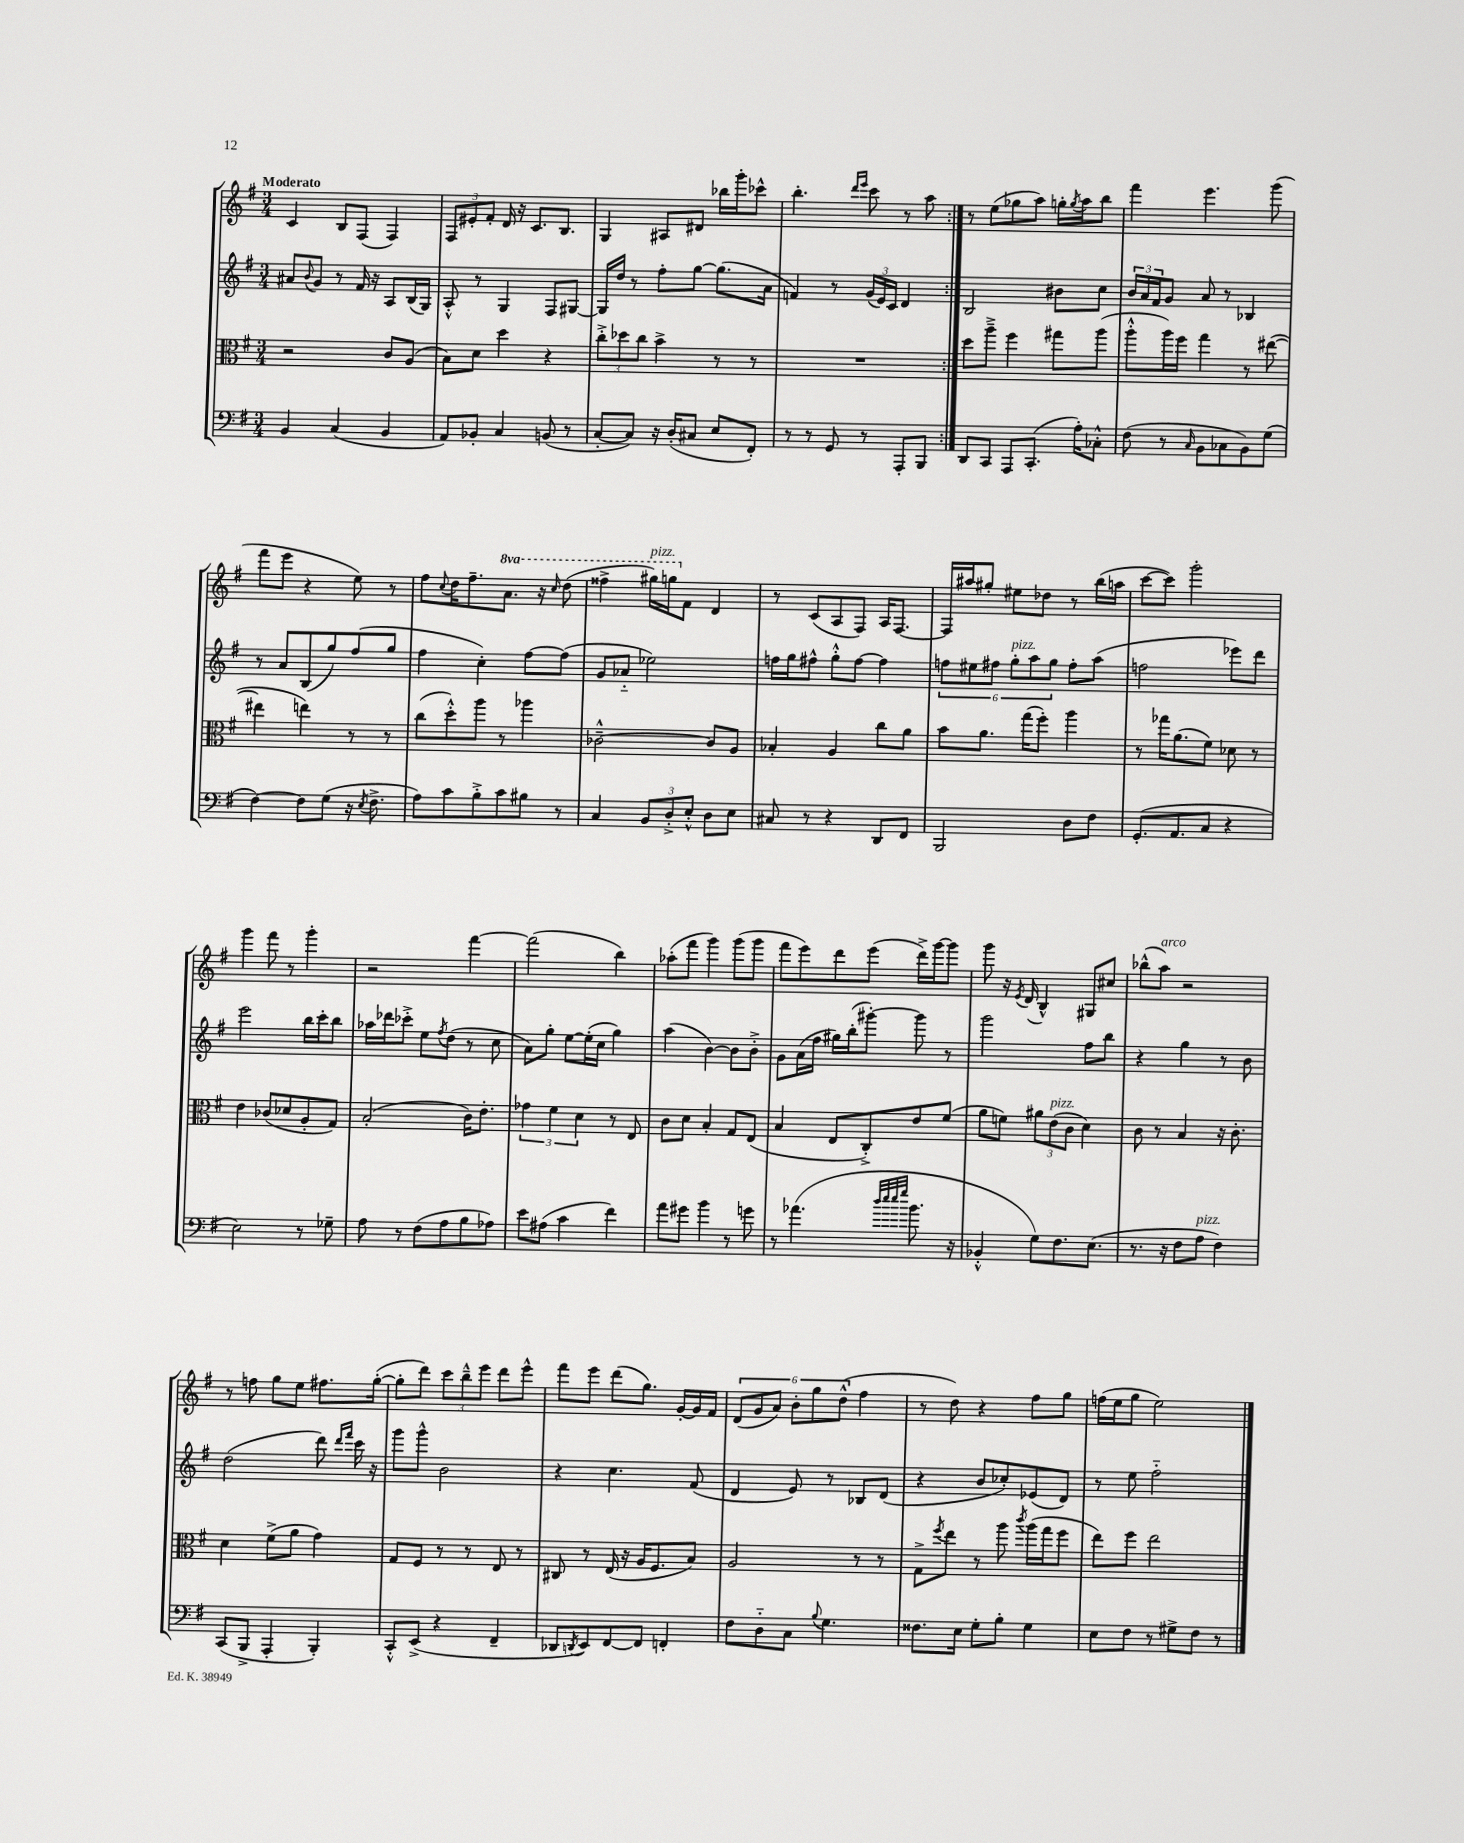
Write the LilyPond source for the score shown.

<<
\new StaffGroup <<
\new Staff = "s0" {
    \clef treble \key g \major \numericTimeSignature \time 3/4 \set Staff.ottavationMarkups = #ottavation-simple-ordinals \tempo "Moderato"
    \repeat volta 2 { c'4 b8 fis8( fis4) |
    \tuplet 3/2 { fis8 eis'8-. fis'8-. } d'16 r16 c'8. b8. |
    g4 ais8 dis'8 bes''16 g'''16-. ces'''8-^ |
    b''4.-. \grace { d'''16 e'''16 } c'''8 r8 a''8 | }
    r8 e''8( ges''8 a''8) g''16-. \acciaccatura { g''8 } a''16 b''8 |
    fis'''4 e'''4. g'''8( |
    fis'''8 e'''8 r4 e''8) r8 |
    fis''8 \appoggiatura { c''8 } d''16 fis''8.-- \ottava #1 a''8. r16 \grace { c'''16 } d'''8( |
    fisis'''4-> gis'''16^\markup { \italic "pizz." }) g'''16 \ottava #0 fis'8 d'4 |
    r8 c'8( a8 fis8) a16 fis8.~ |
    fis16 ais''16 gis''8-. eis''8 des''8 r8 b''16( a''16 |
    c'''8~ c'''8) g'''2-. |
    g'''4 fis'''8 r8 g'''4-. |
    r2 fis'''4~ |
    fis'''2( b''4) |
    aes''8-.( fis'''8 g'''4) g'''8( g'''8 |
    fis'''8 e'''8) d'''8 e'''8( d'''16->) g'''16~ g'''8 |
    g'''8 r16 \acciaccatura { e'8 } d'16( b4-^) gis8 cis''8 |
    bes''8-^( a''8^\markup { \italic "arco" }) r2 |
    r8 f''8 g''8 e''8 fis''8. g''16~-.( |
    g''8-. d'''8) \tuplet 3/2 { c'''8 b''8---^ e'''8 } d'''8 e'''8-^ |
    fis'''8 e'''8 d'''8( g''8.) g'16~-. g'16 fis'16 |
    \tuplet 6/4 { d'8( g'8 a'8) b'8-. g''8 d''8-^( } fis''4 |
    r8 d''8) r4 fis''8 g''8 |
    f''16( e''16 g''8 e''2) \bar "|." |
}
\new Staff = "s1" {
    \clef treble \key g \major \numericTimeSignature \time 3/4
    \repeat volta 2 { ais'8 \appoggiatura { b'8 } g'8 r8 fis'16 r16 a8 b16( g16) |
    a8-.-^ r8 g4 fis8 gis8~ |
    gis16 d''16 r8 fis''8-. g''8~ g''8.( a'16 |
    f'4) r8 \tuplet 3/2 { g'16( e'16) c'16 } d'4 | }
    b2 bis'8 c''8 |
    \tuplet 3/2 { b'16 a'16 fis'16 } g'8 a'8 r8 bes4 |
    r8 a'8 b8( g''8) fis''8( g''8 |
    fis''4 c''4-.) fis''8~ fis''8( |
    g'8 aes'8-_ ees''2) |
    f''16 g''16 fis''8-^ g''8-.-^ fis''8~ fis''4 |
    \tuplet 6/4 { f''8 eis''8 fis''8 g''8-.^\markup { \italic "pizz." } a''8 g''8 } fis''8-. a''8( |
    f''2 ees'''8) d'''8 |
    e'''2 b''16 c'''16-. b''8 |
    aes''16 des'''16 ces'''8-.-> e''8 \acciaccatura { fis''8 } d''8( r8 c''8 |
    a'8) g''8-. e''8~ e''16-.( c''16 g''4) |
    a''4( b'4~) b'8 b'8-.-> |
    g'8 a'16( fis''16 gis''16) b''16-.( gis'''8~-.) gis'''8 r8 |
    g'''2 fis''8 b''8 |
    r4 g''4 r8 b'8 |
    d''2( d'''8) \grace { d'''16 fis'''16 } c'''16 r16 |
    g'''8 g'''8-^ b'2 |
    r4 c''4. fis'8( |
    d'4 e'8) r8 bes8 d'8( |
    r4 b'8 ces''8-.) ees'8( d'8) |
    r8 e''8 fis''2-_ \bar "|." |
}
\new Staff = "s2" {
    \clef alto \key g \major \numericTimeSignature \time 3/4
    \repeat volta 2 { r2 c'8 a8( |
    b8) d'8 d''4 r4 |
    \tuplet 3/2 { c''8-.-> des''8 c''8 } b'4-> r8 r8 |
    R2. | }
    d''8 a''8---> fis''4 gis''8 a''8( |
    a''8-.-^ a''16) fis''16 g''4 r8 eis''8~( |
    eis''4 e''4) r8 r8 |
    c''8( d''8-.-^) a''8 r8 aes''4 |
    ces'2~---^ ces'8 a8 |
    bes4-. a4 c''8 a'8 |
    b'8 a'8. g''16( fis''8-.) a''4 |
    r8 ges''16 a'8.( fis'8) des'8 r8 |
    e'4 ces'8( des'8 a8-. g8) |
    b2-.( c'16) e'8.-. |
    \tuplet 3/2 { ges'4 fis'4 d'4 } r8 e8 |
    c'8 d'8 b4-. g8 e8( |
    b4 e8 c8-.->) e'8 fis'8( |
    a'8 f'8) \tuplet 3/2 { ais'8 e'8^\markup { \italic "pizz." }( c'8 } d'4) |
    c'8 r8 b4 r16 c'8.-. |
    d'4 fis'8->( a'8 g'4) |
    g8 fis8 r8 r8 e8 r8 |
    cis8 r8 e16( r16 a16 fis8. b8) |
    a2 r8 r8 |
    g8-> \acciaccatura { fis''8 } e''8 r8 a''8 \acciaccatura { c'''8 } a''16( g''16 fis''8 |
    e''8) fis''8 e''2 \bar "|." |
}
\new Staff = "s3" {
    \clef bass \key g \major \numericTimeSignature \time 3/4
    \repeat volta 2 { b,4 c4( b,4 |
    a,8) bes,8-. c4 b,8( r8 |
    c8~-. c8) r16 d16-.( cis8 e8 fis,8-.) |
    r8 r8 g,8 r8 a,,8-. b,,8 | }
    d,8 c,8 a,,8 c,8.-.( a16-.) ces8-.-^ |
    fis8( r8 \grace { c16 } b,8 ces8 b,8) g8( |
    fis4~) fis8 g8( r16 \acciaccatura { e8 } fis8.-> |
    a8) c'8 b8-.-> c'8 bis8 r8 |
    c4 \tuplet 3/2 { b,8 d8-.-> e8-.-^ } d8 e8 |
    cis8 r8 r4 d,8 fis,8 |
    b,,2 d8 fis8 |
    g,8.-.( a,8. c8 r4 |
    e2) r8 ges8-- |
    a8 r8 fis8( a8 b8 aes8) |
    e'8 ais8( c'4 fis'4) |
    a'8 gis'8 b'4 r8 g'8 |
    r8 aes'4.( \grace { d''32 e''32 e''32 g''32 } b'8. r16 |
    bes,4-.-^ g8) fis8. e8.( |
    r8. r16 fis8 a8^\markup { \italic "pizz." } fis4) |
    c,8( b,,8-> a,,4-. b,,4-.) |
    c,8-.-^ e,8->( r4 fis,4-- |
    des,8 \acciaccatura { d,8 } e,8) fis,8~ fis,8 f,4-. |
    fis8 d8-_ c8 \appoggiatura { b8 } g4. |
    fisis8. e16 g8-. b8-. g4 |
    e8 fis8 r8 gis8-> fis8 r8 \bar "|." |
}
>>
>>
\layout { \context { \Score \remove "Bar_number_engraver" } }
